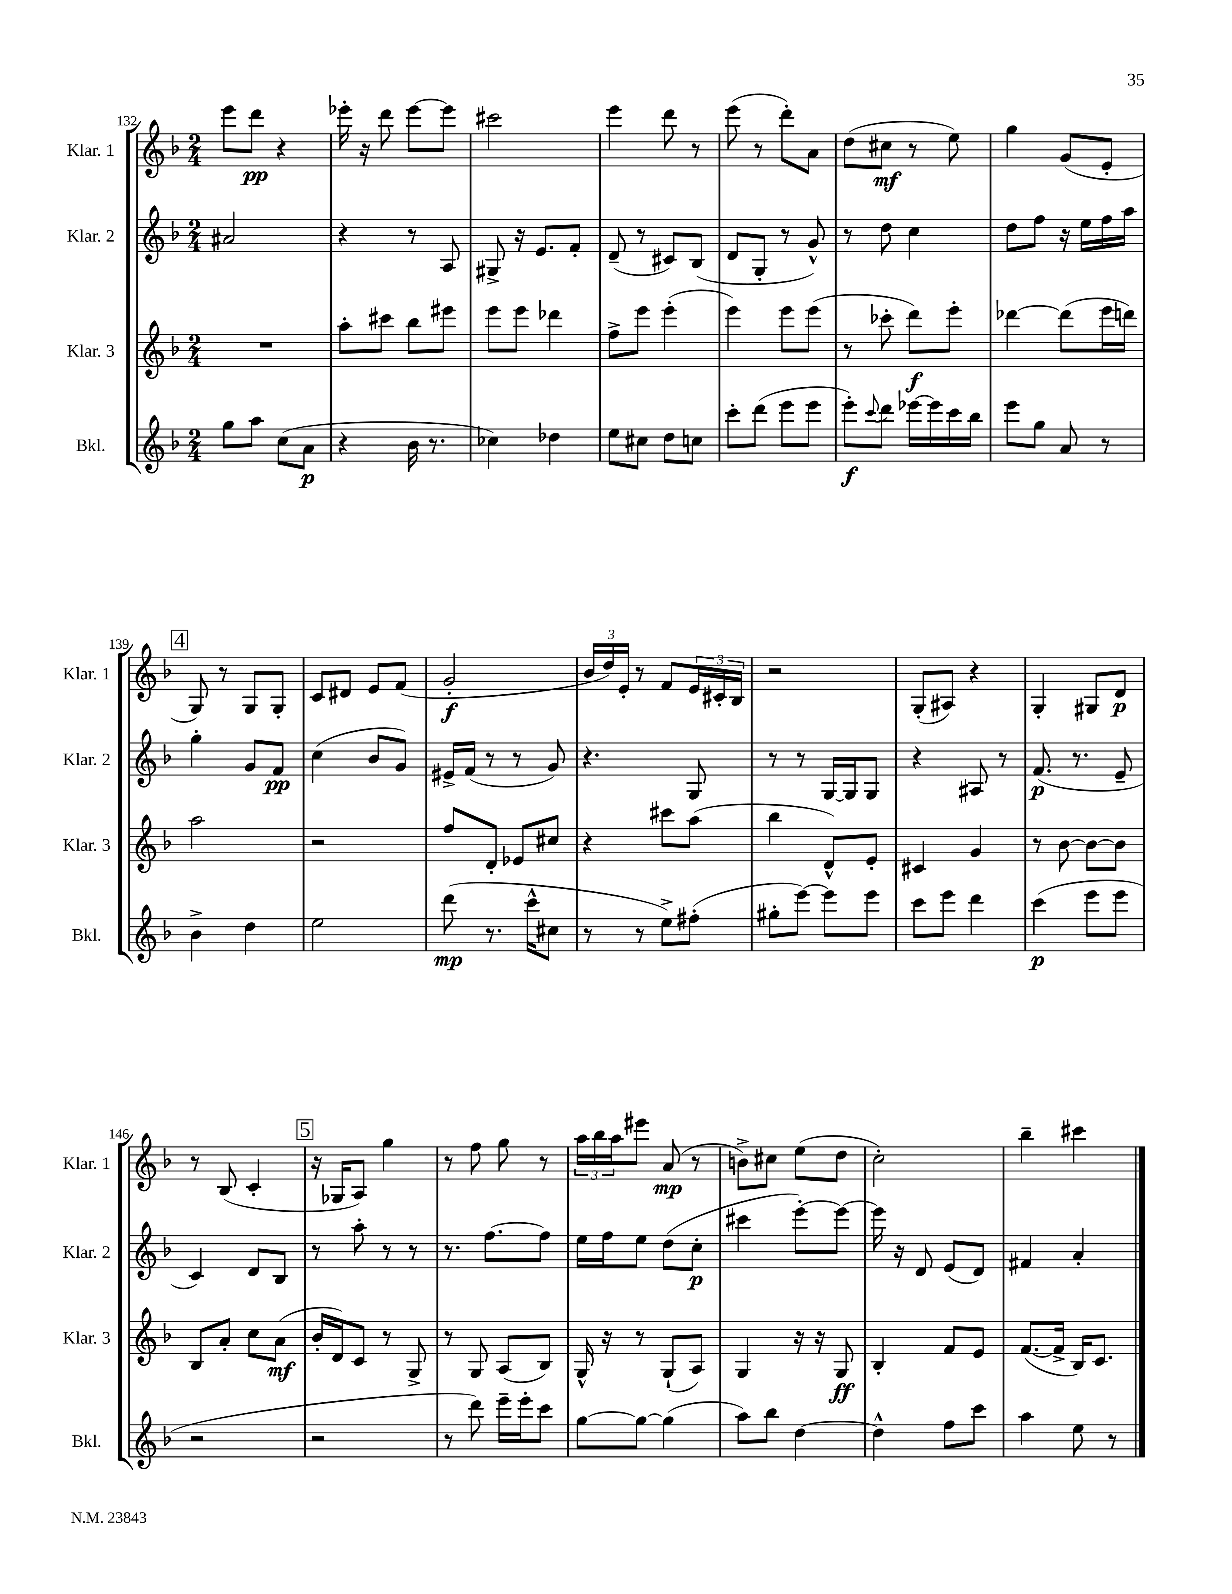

**kern	**kern	**kern	**kern
*staff4	*staff3	*staff2	*staff1
*clefG2	*clefG2	*clefG2	*clefG2
*k[b-]	*k[b-]	*k[b-]	*k[b-]
*M2/4	*M2/4	*M2/4	*M2/4
8gg\L	2r	2a#/	8eee\L
8aa\J	.	.	8ddd\J
(8cc\L	.	.	4r
8a\J	.	.	.
=	=	=	=
4r	8aa'\L	4r	16eee-'\
.	.	.	16r
.	8ccc#\J	.	8ddd\
16b-\	8bb-\L	8r	[8eee-\L
8.r	.	.	.
.	8eee#\J	8A/	8eee-\]J
=	=	=	=
4cc-\)	8eee\L	8G#^/	2ccc#\
.	8eee\J	16r	.
.	.	8.e/L	.
4dd-\	4ddd-\	.	.
.	.	8f'/J	.
=	=	=	=
8ee\L	8ff^\L	(8d~/	4eee\
8cc#\J	8eee\J	8r	.
8dd\L	(4eee'\	8c#/L)	8ddd\
8cc\J	.	(8B-/J	8r
=	=	=	=
8ccc'\L	4eee\)	8d/L	(8eee\
(8ddd\J	.	8G'/J	8r
8eee\L	8eee\L	8r	8ddd'\L)
8eee\J	(8eee\J	8g^^/)	8a\J
=	=	=	=
8eee'\L)	8r	8r	(8dd\L
8qqccc/	.	.	.
8ddd\J	8ccc-'\	8dd\	8cc#\J
[16eee-\LL	8ddd\L)	4cc\	8r
16eee-\]	.	.	.
16ccc\	8eee'\J	.	8ee\)
16bb-\JJ	.	.	.
=	=	=	=
8eee\L	[4ddd-\	8dd\L	4gg\
8gg\J	.	8ff\J	.
8a/	(8ddd-\]L	16r	(8g/L
.	.	16ee\LL	.
8r	16eee\L	16ff\	8e'/J
.	16ddd\JJ)	16aa\JJ	.
=	=	=	=
4b-^\	2aa\	4gg'\	8G/)
.	.	.	8r
4dd\	.	8g/L	8G/L
.	.	8f/J	8G'/J
=	=	=	=
2ee\	2r	(4cc\	8c/L
.	.	.	8d#/J
.	.	8b-/L	8e/L
.	.	8g/J)	(8f/J
=	=	=	=
(8ddd\	8ff/L	16e#^/LL	2g'/
.	.	(16f/JJ	.
8.r	8d'/J	8r	.
.	8e-/L	8r	.
16ccc^^\LK	.	.	.
8cc#\J	8cc#/J	8g/)	.
=	=	=	=
8r	4r	4.r	24b-/LL
.	.	.	24dd/)
.	.	.	24e'/JJ
8r	.	.	8r
8ee^\L)	8ccc#\L	.	8f/L
(8ff#'\J	(8aa\J	8G/	24e/L
.	.	.	24c#'/
.	.	.	24B-/JJ
=	=	=	=
8gg#'\L	4bb-\	8r	2r
[8eee\J)	.	8r	.
8eee\]L	8d^^/L)	[16G/LL	.
.	.	16G/]J	.
8eee\J	8e'/J	8G/J	.
=	=	=	=
8ccc\L	4c#/	4r	(8G'/L
8eee\J	.	.	8A#/J)
4ddd\	4g/	8A#/	4r
.	.	8r	.
=	=	=	=
(4ccc\	8r	(8.f/	4G'/
.	[8b-\	.	.
.	.	8.r	.
8eee\L	8b-\_L	.	8G#/L
8eee\J	8b-\]J	8e~/	8d/J
=	=	=	=
2r	8B-/L	4c/)	8r
.	8a'/J	.	(8B-/
.	8cc\L	8d/L	4c'/
.	(8a\J	8B-/J	.
=	=	=	=
2r	16b-'/LL	8r	16r
.	16d/J)	.	16G-/LK
.	8c/J	8aa'\	8A/J)
.	8r	8r	4gg\
.	8G^/	8r	.
=	=	=	=
8r	8r	8.r	8r
8ddd\)	8G/	.	8ff\
.	.	[8.ff\L	.
16eee~\LL	(8A/L	.	8gg\
16eee'\J	.	.	.
8ccc\J	8B-/J)	8ff\]J	8r
=	=	=	=
[8gg\L	16G^^/	16ee\LL	24aa\LL
.	.	.	24bb-\
.	16r	16ff\J	.
.	.	.	24aa\J
8gg\_J	8r	8ee\J	8eee#\J
(4gg\]	(8G`/L	(8dd\L	(8a/
.	8A/J)	8cc'\J	8r
=	=	=	=
8aa\L)	4G/	4ccc#\	8b^\L)
8bb-\J	.	.	8cc#\J
[4dd\	16r	[8eee'\L)	(8ee\L
.	16r	.	.
.	8G/	8eee\_J	8dd\J
=	=	=	=
4dd^^\]	4B-'/	16eee\]	2cc'\)
.	.	16r	.
.	.	8d/	.
8ff\L	8f/L	(8e/L	.
8ccc\J	8e/J	8d/J)	.
=	=	=	=
4aa\	([8.f/L	4f#/	4bb-~\
.	16f^/]Jk	.	.
8ee\	16B-/LK)	4a'/	4ccc#\
.	8.c/J	.	.
8r	.	.	.
==	==	==	==
*-	*-	*-	*-
